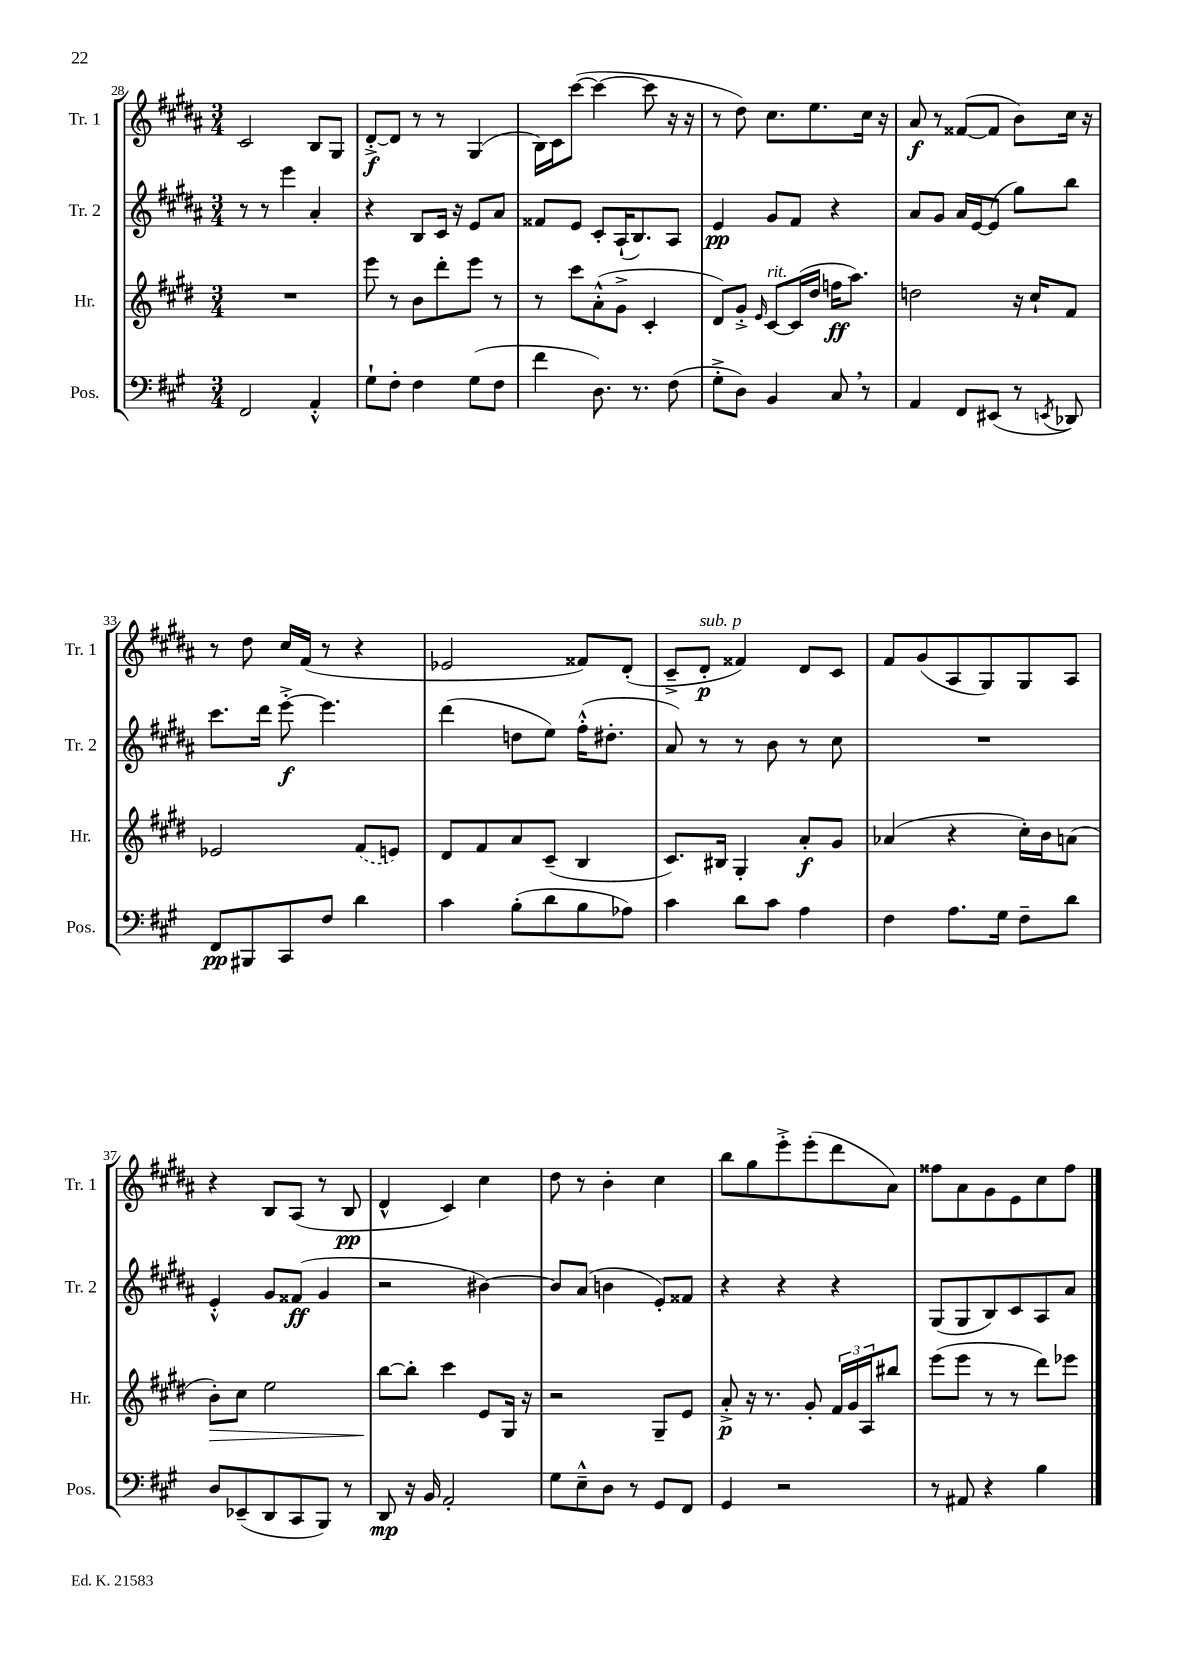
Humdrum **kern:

**kern	**dynam	**kern	**dynam	**kern	**dynam	**kern	**dynam
*part4	*part4	*part3	*part3	*part2	*part2	*part1	*part1
*staff4	*staff4	*staff3	*staff3	*staff2	*staff2	*staff1	*staff1
*I"Pos.	*	*I"Hr.	*	*I"Tr. 2	*	*I"Tr. 1	*
*I'Pos.	*	*I'Hr.	*	*I'Tr. 2	*	*I'Tr. 1	*
*clefF4	*	*clefG2	*	*clefG2	*	*clefG2	*
*k[f#c#g#]	*	*k[f#c#g#d#]	*	*k[f#c#g#d#a#]	*	*k[f#c#g#d#a#]	*
*M3/4	*	*M3/4	*	*M3/4	*	*M3/4	*
=28	=28	=28	=28	=28	=28	=28	=28
2FF#/	.	2.r	.	8r	.	2c#/	.
.	.	.	.	8r	.	.	.
.	.	.	.	4eee\	.	.	.
4AA'^^/	.	.	.	4a#'/	.	8B/L	.
.	.	.	.	.	.	8G#/J	.
=29	=29	=29	=29	=29	=29	=29	=29
8G#`\L	.	8eee\	.	4r	.	[8d#'^/L	f
8F#'\J	.	8r	.	.	.	8d#/J]	.
4F#\	.	8b\L	.	8B/L	.	8r	.
.	.	8ddd#'\	.	16c#/Jk	.	8r	.
.	.	.	.	16r	.	.	.
(8G#\L	.	8eee\J	.	8e/L	.	(4G#/	.
8F#\J	.	8r	.	8a#/J	.	.	.
=30	=30	=30	=30	=30	=30	=30	=30
4f#\	.	8r	.	8f##X/L	.	16B\LL)	.
.	.	.	.	.	.	16c#\J	.
.	.	8ccc#\L	.	8e/J	.	([8ccc#\J	.
8.D\)	.	(8a'^^\	.	8c#'/L	.	4ccc#\_	.
.	.	8g#^\J	.	(16A#`/K	.	.	.
8.r	.	.	.	8.B/)	.	.	.
.	.	4c#'/	.	.	.	8ccc#\]	.
(8F#\	.	.	.	8A#/J	.	16r	.
.	.	.	.	.	.	16r	.
=31	=31	=31	=31	=31	=31	=31	=31
8G#'^\L	.	8d#/L)	.	4e/	pp	8r	.
8D\J)	.	8g#'^/J	.	.	.	8dd#\)	.
.	.	16qqe/	.	.	.	.	.
!	!	!LO:TX:a:i:t=rit.	!	!	!	!	!
4BB/	.	[8c#/L	.	8g#/L	.	8.cc#\L	.
.	.	(16c#/L]	.	8f#/J	.	.	.
.	.	16dd#/JJ	.	.	.	8.ee\	.
8C#,/	.	16ffn\KL	ff	4r	.	.	.
.	.	8.aa\J)	.	.	.	.	.
8r	.	.	.	.	.	16cc#\Jk	.
.	.	.	.	.	.	16r	.
=32	=32	=32	=32	=32	=32	=32	=32
4AA/	.	2ddn\	.	8a#/L	.	8a#/	f
.	.	.	.	8g#/J	.	8r	.
8FF#/L	.	.	.	16a#/LL	.	([8f##X/L	.
.	.	.	.	[16e/J	.	.	.
(8EE#X/J	.	.	.	(8e/J]	.	8f##/J]	.
8r	.	16r	.	8gg#\L)	.	8b\L)	.
.	.	16cc#`/KL	.	.	.	.	.
8qEEn/	.	.	.	.	.	.	.
8DD-X/)	.	8f#/J	.	8bb\J	.	16cc#\Jk	.
.	.	.	.	.	.	16r	.
!!LO:LB:g=z
=33	=33	=33	=33	=33	=33	=33	=33
8FF#/L	pp	2e-X/	.	8.ccc#\L	.	8r	.
8BBB#X/	.	.	.	.	.	8dd#\	.
.	.	.	.	16ddd#\Jk	.	.	.
8CC#/	.	.	.	[8eee'^\	f	16cc#/LL	.
.	.	.	.	.	.	(16f#/JJ	.
8F#/J	.	.	.	4.eee\]	.	8r	.
4d\	.	(8f#/L	.	.	.	4r	.
.	.	8en/J)	.	.	.	.	.
=34	=34	=34	=34	=34	=34	=34	=34
4c#\	.	8d#/L	.	(4ddd#\	.	2e-X/	.
.	.	8f#/	.	.	.	.	.
(8B'\L	.	8a/	.	8ddn\L	.	.	.
8d\	.	(8c#~/J	.	8ee\J)	.	.	.
8B\	.	4B/	.	(16ff#'^^\KL	.	8f##X/L)	.
.	.	.	.	8.dd#X'\J	.	.	.
8A-X\J)	.	.	.	.	.	(8d#'/J	.
=35	=35	=35	=35	=35	=35	=35	=35
4c#\	.	8.c#/L)	.	8a#/)	.	8c#~^/L	.
!	!	!	!	!	!	!LO:TX:a:i:t=sub. p	!
.	.	.	.	8r	.	8d#'/J	p
.	.	16B#X/Jk	.	.	.	.	.
8d\L	.	4G#'/	.	8r	.	4f##X/)	.
8c#\J	.	.	.	8b\	.	.	.
4A\	.	8a'/L	f	8r	.	8d#/L	.
.	.	8g#/J	.	8cc#\	.	8c#/J	.
=36	=36	=36	=36	=36	=36	=36	=36
4F#\	.	(4a-X/	.	2.r	.	8f#/L	.
.	.	.	.	.	.	(8g#/	.
8.A\L	.	4r	.	.	.	8A#/	.
.	.	.	.	.	.	8G#/)	.
16G#\Jk	.	.	.	.	.	.	.
8F#~\L	.	16cc#'\LL)	.	.	.	8G#/	.
.	.	16b\J	.	.	.	.	.
8d\J	.	(8an\J	.	.	.	8A#/J	.
!!LO:LB:g=z
=37	=37	=37	=37	=37	=37	=37	=37
!	!	!	!LO:HP:b	!	!	!	!
8D/L	.	8b'\L)	>	4e'^^/	.	4r	.
(8EE-X~/	.	8cc#\J	.	.	.	.	.
8DD/	.	2ee\	.	8g#/L	.	8B/L	.
8CC#/	.	.	.	(8f##X/J	ff	(8A#/J	.
8BBB/J)	.	.	.	4g#/	.	8r	.
8r	.	.	.	.	.	8B/	pp
=38	=38	=38	=38	=38	=38	=38	=38
8DD/	mp	[8bb\L	.	2r	.	4d#^^/	.
16r	.	8bb'\J]	]	.	.	.	.
16BB/	.	.	.	.	.	.	.
2AA'/	.	4ccc#\	.	.	.	4c#/)	.
.	.	8e/L	.	[4b#X\)	.	4cc#\	.
.	.	16G#/Jk	.	.	.	.	.
.	.	16r	.	.	.	.	.
=39	=39	=39	=39	=39	=39	=39	=39
8G#\L	.	2r	.	8b#/L]	.	8dd#\	.
8E~^^\	.	.	.	(8a#/J	.	8r	.
8D\J	.	.	.	4bn\	.	4b'\	.
8r	.	.	.	.	.	.	.
8GG#/L	.	8G#~/L	.	8e'/L)	.	4cc#\	.
8FF#/J	.	8e/J	.	8f##X/J	.	.	.
=40	=40	=40	=40	=40	=40	=40	=40
4GG#/	.	8a'^/	p	4r	.	8bb\L	.
.	.	16r	.	.	.	8gg#\	.
.	.	8.r	.	.	.	.	.
2r	.	.	.	4r	.	8eee'^\	.
.	.	8g#'/	.	.	.	(8eee'\	.
.	.	24f#/LL	.	4r	.	8ddd#\	.
.	.	24g#/	.	.	.	.	.
.	.	24A/J	.	.	.	.	.
.	.	8bb#X/J	.	.	.	8a#\J)	.
=41	=41	=41	=41	=41	=41	=41	=41
8r	.	(8eee\L	.	(8G#/L	.	8ff##X\L	.
8AA#X/	.	8eee\J	.	8G#/	.	8a#\	.
4r	.	8r	.	8B/)	.	8g#\	.
.	.	8r	.	8c#/	.	8e\	.
4B\	.	8ddd#\L)	.	8A#/	.	8cc#\	.
.	.	8eee-X\J	.	8a#/J	.	8ff##\J	.
==	==	==	==	==	==	==	==
*-	*-	*-	*-	*-	*-	*-	*-
